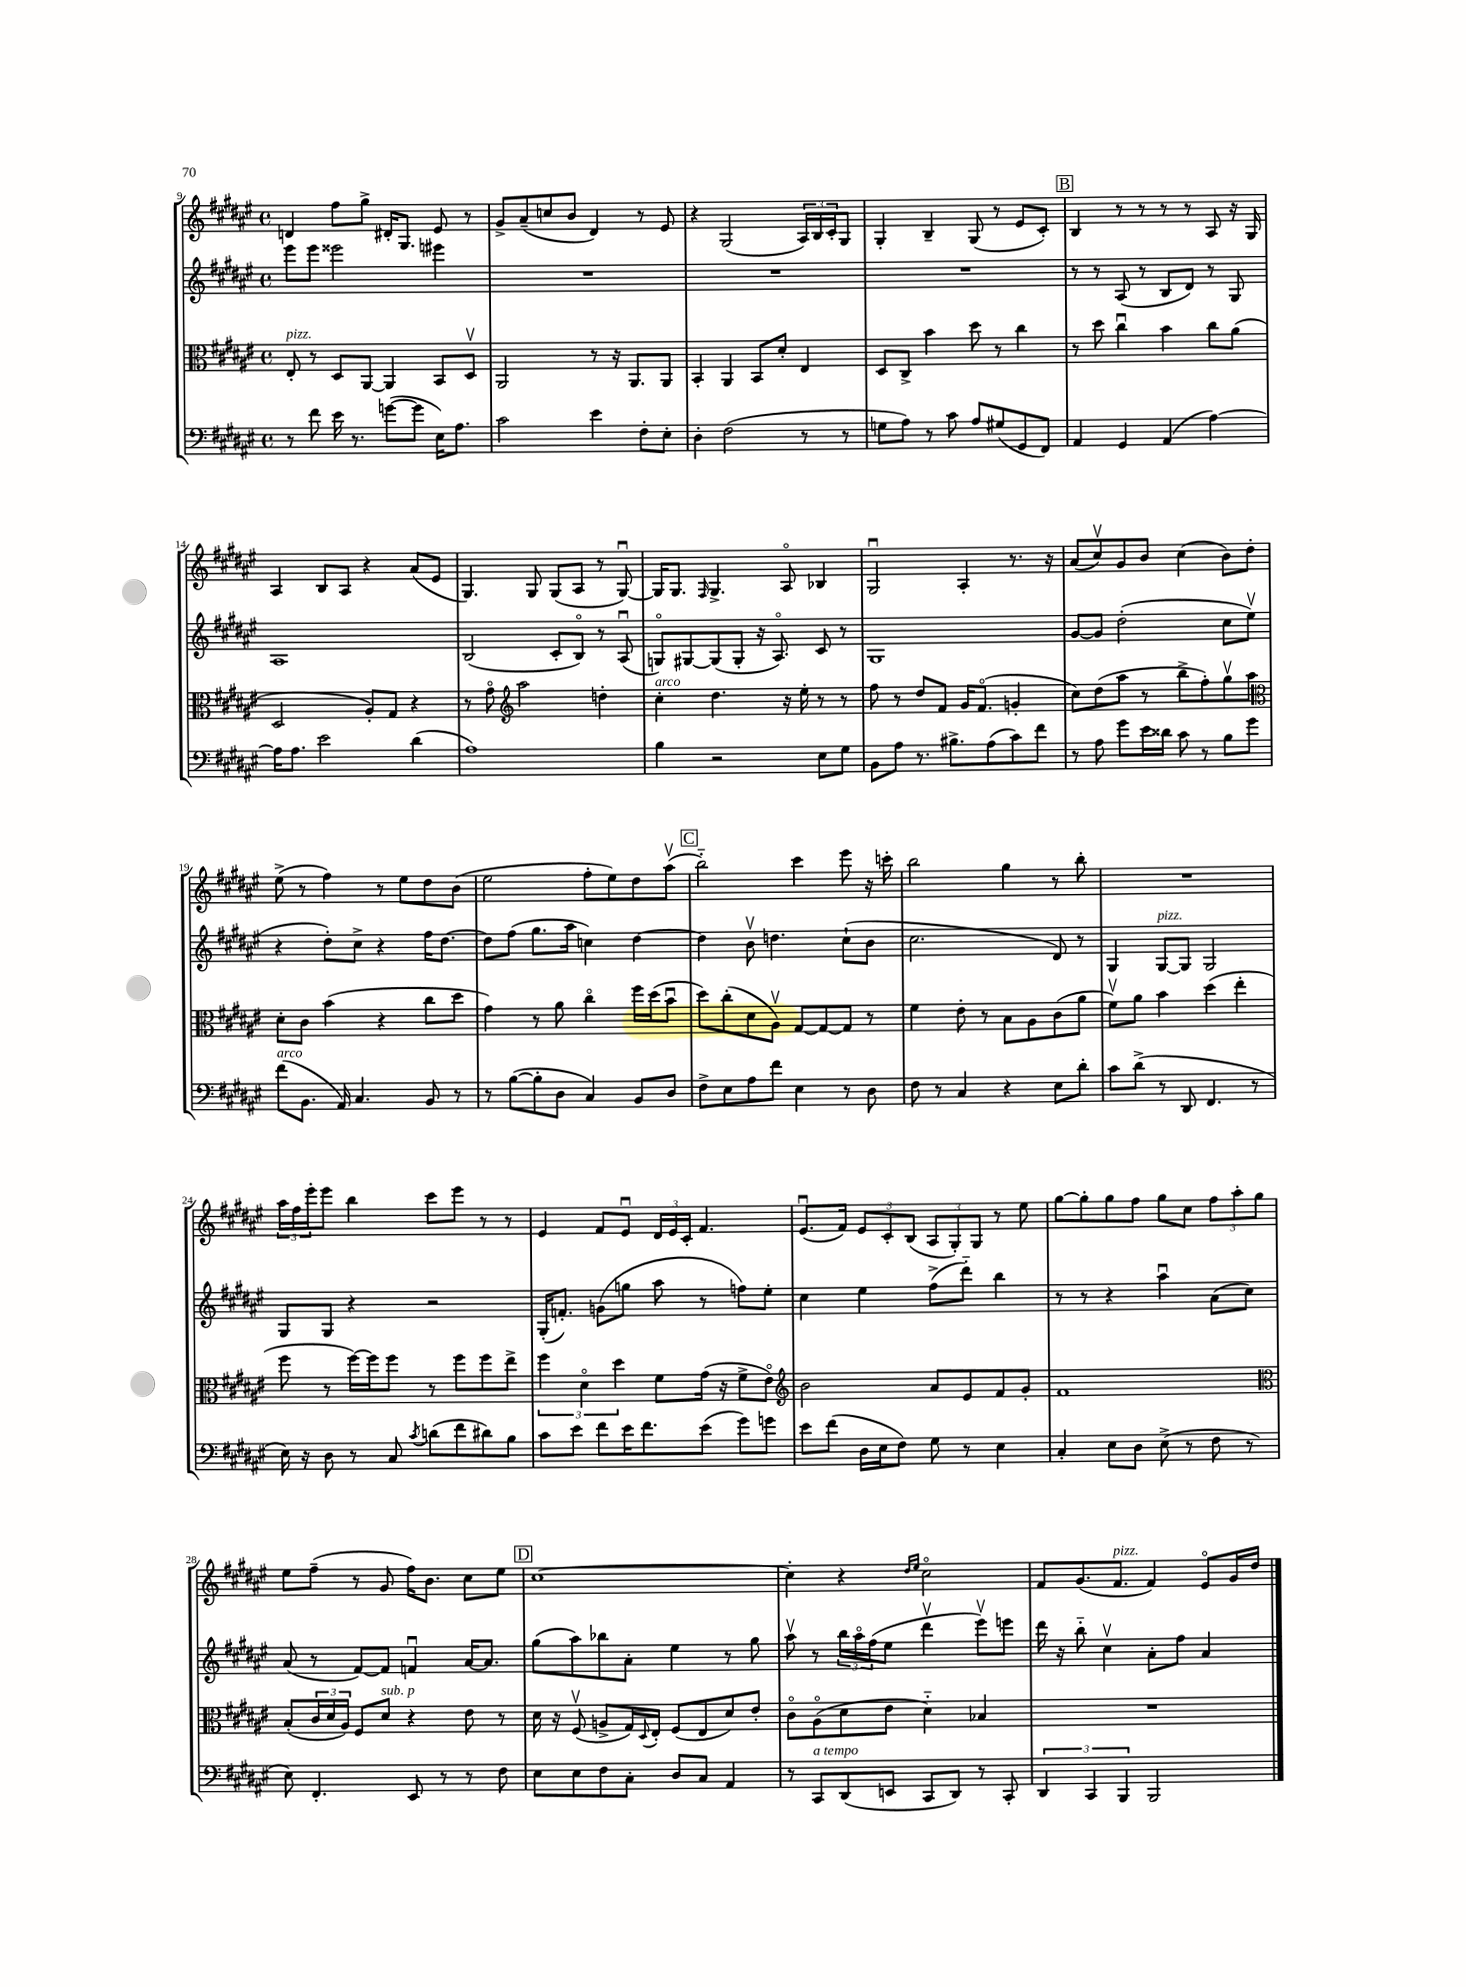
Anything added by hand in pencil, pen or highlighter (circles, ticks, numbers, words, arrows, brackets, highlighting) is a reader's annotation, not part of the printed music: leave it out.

**kern	**kern	**kern	**kern
*staff4	*staff3	*staff2	*staff1
*clefF4	*clefC3	*clefG2	*clefG2
*k[f#c#g#d#a#e#]	*k[f#c#g#d#a#e#]	*k[f#c#g#d#a#e#]	*k[f#c#g#d#a#e#]
*M4/4	*M4/4	*M4/4	*M4/4
*met(c)	*met(c)	*met(c)	*met(c)
8r	8E#'	8eee#	4d
8f#	8r	8eee#	.
16e#	8D#	2eee##	8ff#
8.r	.	.	.
.	[8AA#	.	8gg#^
([8g	4AA#]	.	16d#'
.	.	.	8.G#
8g]	.	.	.
16E#)	8BB	4eee#	8e#
8.A#	.	.	.
.	8D#v	.	8r
=	=	=	=
2c#	2AA#	1r	8g#^
.	.	.	(8a#~
.	.	.	8cc
.	.	.	8b
4e#	8r	.	4d#)
.	16r	.	.
.	8.AA#	.	.
8F#'	.	.	8r
8E#'	8AA#	.	8e#
=	=	=	=
4D#'	4BB'	1r	4r
(2F#	4AA#	.	(2G#
.	8BB	.	.
.	8d#'	.	.
8r	4E#	.	24A#)
.	.	.	24B
.	.	.	24c#'
8r	.	.	8G#
=	=	=	=
8G	8D#	1r	4G#'
8A#)	8C#^	.	.
8r	4b	.	4B~
8c#	.	.	.
8A#	8dd#	.	(8G#
(8G#	8r	.	8r
8GG#	4cc#	.	8e#
8FF#)	.	.	8c#')
=	=	=	=
4AA#	8r	8r	4B
.	8dd#	8r	.
4GG#	4cc#u	(8A#	8r
.	.	8r	8r
(4AA#	4b	8B	8r
.	.	8d#)	8r
[4A#)	8cc#	8r	8A#
.	(8a#	8G#	16r
.	.	.	16G#
=	=	=	=
16A#]	2D#	1A#	4A#
8.A#	.	.	.
2e#	.	.	8B
.	.	.	8A#
.	8A#')	.	4r
.	8G#	.	.
(4d#	4r	.	(8a#
.	.	.	8e#
=	=	=	=
1A#)	8r	(2B	4.G#)
.	8g#o	.	.
*	*clefG2	*	*
.	2aa#	.	.
.	.	.	8G#
.	.	8c#'	(8G#
.	.	8Bo)	8A#
.	4dd'	8r	8r
.	.	(8A#u	[8G#u)
=	=	=	=
4B	4cc#'	8Go)	16G#]
.	.	.	8.G#
.	.	[8G#	.
.	.	.	16qqF#
2r	4.dd#	(8G#]	4.G#^
.	.	8G#'	.
.	.	16r	.
.	.	8.A#o)	.
.	16r	.	8A#o
.	16ee#'	.	.
8E#	8r	8c#	4B-
8G#	8r	8r	.
=	=	=	=
8BB	8ff#	1G#	2G#u
8A#	8r	.	.
8.r	8dd#	.	.
.	8f#	.	.
8.B#^	.	.	.
.	16g#	.	4A#'
.	(8.f#o	.	.
(8A#	.	.	.
8c#)	4g'	.	8.r
8f#	.	.	.
.	.	.	16r
=	=	=	=
8r	8cc#)	[8g#	(8a#
8A#	(8dd#	8g#]	8cc#v)
8g#	8aa#	(2dd#'	8g#
16e#	8r	.	8b
16d##	.	.	.
8c#	8bb^	.	(4cc#
8r	8ff#')	.	.
8B	8gg#v	8cc#	8b)
8g#	8aa#	8ee#v	8dd#'
=	=	=	=
*	*clefC3	*	*
(8f#	8d#'	4r	(8ee#^
8.BB	8c#	.	8r
.	(4b	8dd#')	4ff#)
16AA#)	.	.	.
4.C#	.	8cc#^	.
.	4r	4r	8r
.	.	.	8ee#
8BB	8cc#	16ff#	8dd#
.	.	[8.dd#	.
8r	8dd#	.	(8b
=	=	=	=
8r	4g#)	8dd#]	2ee#
([8B	.	(8ff#	.
8B']	8r	8.gg#	.
8D#	8a#	.	.
.	.	16aa#	.
4C#)	4cc#o	4cc)	8ff#'
.	.	.	8ee#)
8BB	16ff#	[4dd#	8dd#
.	(16dd#	.	.
8D#	8bu	.	(8aa#v
=	=	=	=
8F#^	8dd#)	4dd#]	2bb'~)
8E#	(8cc#'	.	.
8A#	8d#	8bv	.
8f#	8A#v)	4.dd	.
4E#	[8G#	.	4ccc#
.	8G#_	.	.
8r	8G#]	(8cc#`	8eee#
8D#	8r	8b	16r
.	.	.	16ccc'
=	=	=	=
8F#	4f#	2.cc#	2bb
8r	.	.	.
4C#	8e#'	.	.
.	8r	.	.
4r	8B	.	4gg#
.	8A#	.	.
8E#	(8c#	8d#)	8r
8d#'	8a#	8r	8bb'
=	=	=	=
8c#	8f#v)	4G#	1r
(8d#^	8a#	.	.
8r	4b	[8G#	.
8DD#	.	8G#]	.
4.FF#	(4dd#	2G#	.
.	4ee#'	.	.
8r	.	.	.
=	=	=	=
16E#)	8ff#	8G#	24aa#
.	.	.	24ff#
16r	.	.	.
.	.	.	24eee#'
8D#	8r	8G#	8eee#
8r	[16ff#)	4r	4bb
.	16ff#]	.	.
8C#	8ff#	.	.
8qc#	.	.	.
(8d	8r	2r	8ccc#
8f#	8ff#	.	8eee#
8d#)	8ff#	.	8r
8B	8ee#^	.	8r
=	=	=	=
8c#	6ff#	(16G#'	4e#
.	.	8.f')	.
8e#	.	.	.
.	6d#o	.	.
8f#	.	(8g	8f#
.	6dd#	.	.
16e#	.	8gg	8e#u
8.f#	.	.	.
.	8f#	8aa#	24d#
.	.	.	24e#
.	.	.	24c#'
(8e#	(16g#	8r	4.f#
.	16r	.	.
8g#)	8f#^	8ff)	.
8g	8e#o)	8ee#'	.
=	=	=	=
*	*clefG2	*	*
8e#	2b	4cc#	(8.e#u
(8f#	.	.	.
.	.	.	16f#)
16D#	.	4ee#	12e#
16E#	.	.	.
.	.	.	12c#'
8F#)	.	.	.
.	.	.	(12B
8G#	8a#	(8ff#^	12A#
.	.	.	12G#')
8r	8e#	8ddd#'~)	.
.	.	.	12G#
4E#	8f#	4bb	8r
.	8g#'	.	8ee#
=	=	=	=
4C#'	1f#	8r	[8gg#
.	.	8r	8gg#']
8E#	.	4r	8gg#
8D#	.	.	8ff#
(8E#^	.	4aa#u	8gg#
8r	.	.	8cc#
8F#	.	(8a#	12ff#
.	.	.	12aa#'
8r	.	8cc#)	.
.	.	.	12gg#
=	=	=	=
*	*clefC3	*	*
8E#)	(8B'	(8a#	8ee#
4.FF#'	24c#	8r	(8ff#~
.	24d#	.	.
.	24A#)	.	.
.	8F#	[8f#)	8r
.	8d#	8f#]	8g#
8EE#	4r	4fu	16ff#)
.	.	.	8.b
8r	.	.	.
8r	8e#	[16a#	8cc#
.	.	8.a#]	.
8F#	8r	.	8ee#
=	=	=	=
8E#	16d#	(8gg#	[1cc#
.	16r	.	.
8E#	(8F#v	8aa#)	.
8F#	8A^	8bb-	.
8C#'	16G#)	8a#'	.
.	8qqD#	.	.
.	16E#'	.	.
8D#	(8F#	4ee#	.
8C#	8E#	.	.
4AA#	8d#)	8r	.
.	8e#'	8gg#	.
=	=	=	=
8r	8c#o	8aa#v	4cc#']
8CC#	(8A#o	8r	.
(8DD#	8d#	24bb	4r
.	.	24aa#o	.
.	.	(24ff#	.
8EE	8e#	8ee#	.
.	.	.	16qqdd#
.	.	.	16qqee#
8CC#	4d#'~)	4ddd#v	2cc#o
8DD#)	.	.	.
8r	4B-	8eee#v)	.
8CC#'	.	8eee	.
=	=	=	=
6DD#	1r	16ddd#	8f#
.	.	16r	.
.	.	8bb'~	(8.g#
6CC#	.	.	.
.	.	4cc#v	.
.	.	.	8.f#
6BBB	.	.	.
2BBB	.	8a#'	4f#)
.	.	8ff#	.
.	.	4a#	8e#o
.	.	.	16g#
.	.	.	16dd#
==	==	==	==
*-	*-	*-	*-
